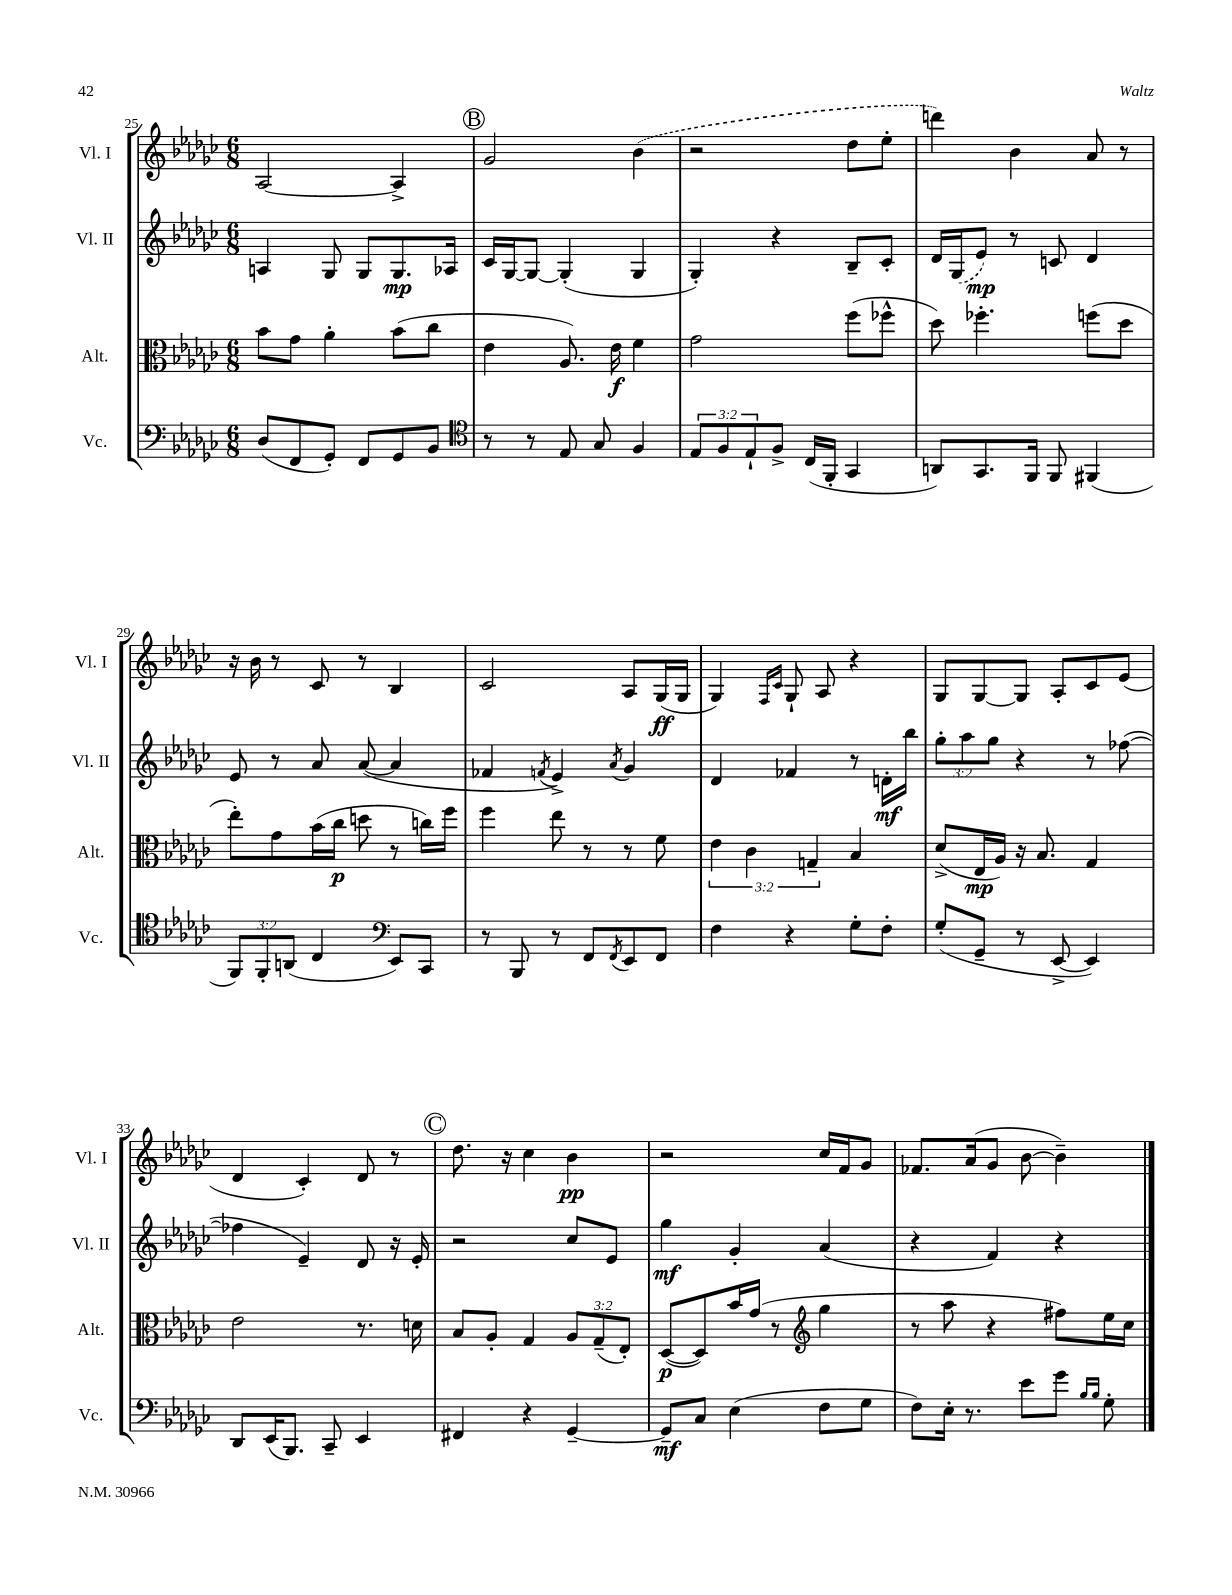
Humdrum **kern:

**kern	**kern	**kern	**kern
*staff4	*staff3	*staff2	*staff1
*clefF4	*clefC3	*clefG2	*clefG2
*k[b-e-a-d-g-c-]	*k[b-e-a-d-g-c-]	*k[b-e-a-d-g-c-]	*k[b-e-a-d-g-c-]
*M6/8	*M6/8	*M6/8	*M6/8
(8D-	8b-	4A	[2A-
8FF	8g-	.	.
8GG-')	4a-'	8G-	.
8FF	.	8G-	.
8GG-	(8b-	8.G-	4A-^]
8BB-	8cc-	.	.
.	.	16A-	.
=	=	=	=
*clefC4	*	*	*
8r	4e-	16c-	2g-
.	.	[16G-	.
8r	.	8G-_	.
8E-	8.A-)	(4G-']	.
8G-	.	.	.
.	16e-	.	.
4F	4f	4G-	(4b-
=	=	=	=
12E-	2g-	4G-')	2r
12F	.	.	.
12E-`	.	.	.
8F^	.	4r	.
(16C-	.	.	.
16FF'	.	.	.
4GG-	(8ff	8B-~	8dd-
.	8ff-^^	8c-'	8ee-'
=	=	=	=
8AA)	8dd-)	16d-	4ddd)
.	.	(16G-	.
8.GG-	4.ff-'	8e-)	.
.	.	8r	4b-
16FF	.	.	.
8FF	.	8c	.
(4FF#	(8ff	4d-	8a-
.	8dd-	.	8r
=	=	=	=
12FF)	8ee-')	8e-	16r
.	.	.	16b-
12FF'	.	.	.
.	8g-	8r	8r
(12AA	.	.	.
4C-	(16b-	8a-	8c-
.	16cc-	.	.
.	8dd	([8a-	8r
*clefF4	*	*	*
8EE-)	8r	4a-]	4B-
8CC-	16cc)	.	.
.	16ff	.	.
=	=	=	=
8r	4ff	4f-	2c-
8BBB-	.	.	.
.	.	8qf	.
8r	8ee-	4e-^)	.
8FF	8r	.	.
8qFF	.	8qa-	.
8EE-	8r	4g-	8A-
8FF	8f	.	(16G-
.	.	.	16G-
=	=	=	=
4F	6e-	4d-	4G-)
.	6c-	.	.
.	.	.	16qqF
.	.	.	16qqc-
4r	.	4f-	8G-`
.	6G~	.	.
.	.	.	8A-
8G-'	4B-	8r	4r
8F'	.	16d'	.
.	.	16bb-	.
=	=	=	=
(8G-'	(8d-^	12gg-'	8G-
.	.	12aa-	.
8GG-~	16E-	.	[8G-
.	.	12gg-	.
.	16A-)	.	.
8r	16r	4r	8G-]
.	8.B-	.	.
[8EE-^	.	.	8A-'
4EE-])	4G-	8r	8c-
.	.	([8ff-	(8e-
=	=	=	=
8DD-	2e-	4ff-]	4d-
(16EE-	.	.	.
8.BBB-)	.	.	.
.	.	4e-~)	4c-')
8CC-~	.	.	.
4EE-	8.r	8d-	8d-
.	.	16r	8r
.	16d	16e-'	.
=	=	=	=
4FF#	8B-	2r	8.dd-
.	8A-'	.	.
.	.	.	16r
4r	4G-	.	4cc-
[4GG-~	12A-	8cc-	4b-
.	(12G-~	.	.
.	.	8e-	.
.	12E-')	.	.
=	=	=	=
8GG-~]	([8D-	4gg-	2r
8C-	8D-])	.	.
(4E-	16b-	4g-'	.
.	(16g-	.	.
.	8r	.	.
*	*clefG2	*	*
8F	4gg-	(4a-	16cc-
.	.	.	16f
8G-	.	.	8g-
=	=	=	=
8F)	8r	4r	8.f-
16E-'	8aa-	.	.
8.r	.	.	(16a-
.	4r	4f)	8g-
8e-	.	.	[8b-
8g-	8ff#)	4r	4b-~])
16qqB-	.	.	.
16qqB-	.	.	.
8G-'	16ee-	.	.
.	16cc-	.	.
==	==	==	==
*-	*-	*-	*-
